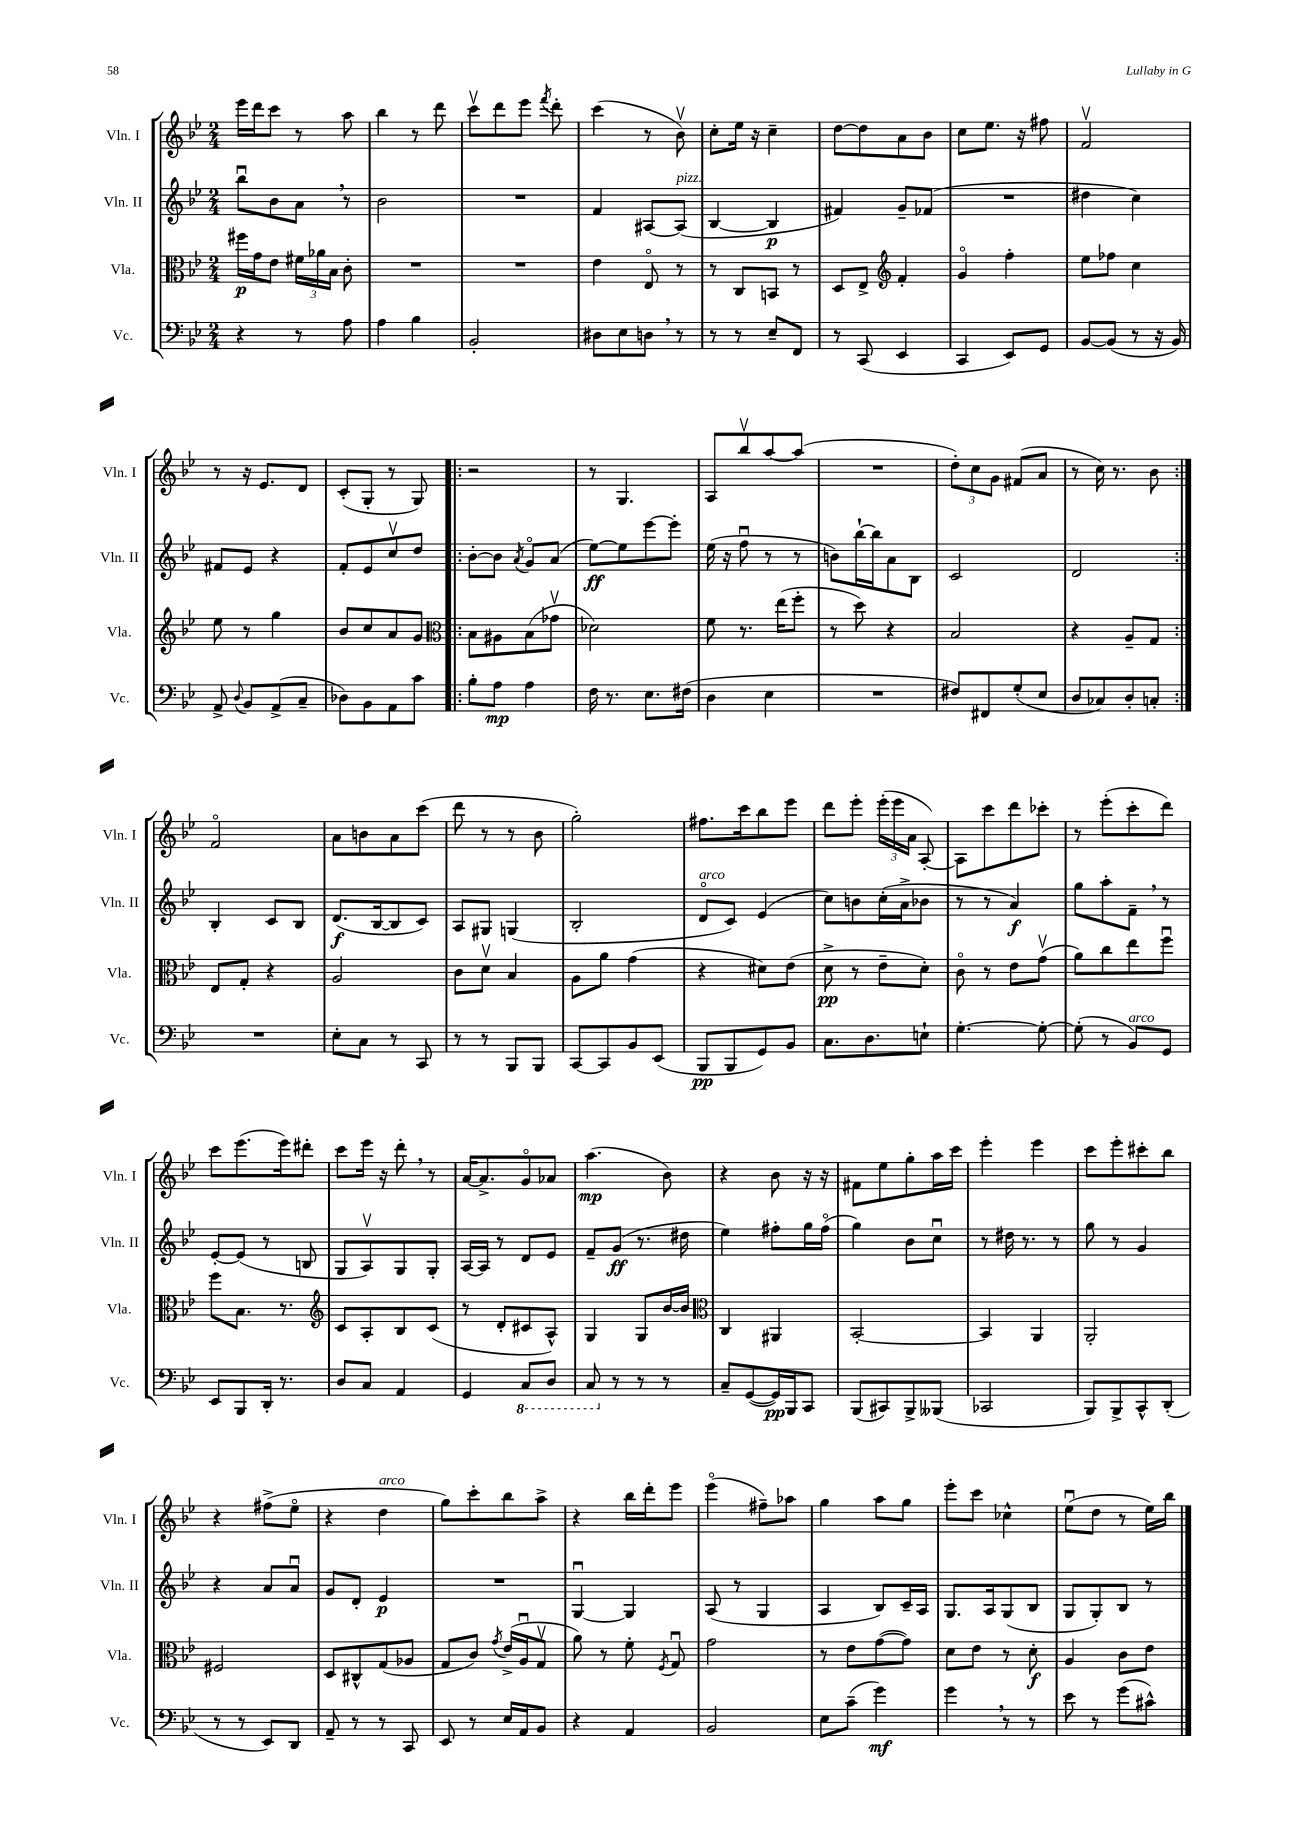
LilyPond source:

<<
\new StaffGroup <<
\new Staff = "s0" \with { instrumentName = "Vln. I" shortInstrumentName = "Vln. I" } {
    \clef treble \key bes \major \numericTimeSignature \time 2/4
    \autoBeamOff ees'''16[ d'''16 c'''8] r8 a''8 |
    bes''4 r8 d'''8 |
    c'''8[\upbow d'''8 ees'''8] \acciaccatura { f'''8 } d'''8-. |
    c'''4( r8 bes'8\upbow) |
    c''8[-. ees''16] r16 c''4-- |
    d''8[~ d''8 a'8 bes'8] |
    c''8[ ees''8.] r16 fis''8 |
    f'2\upbow |
    r8 r16 ees'8.[ d'8] |
    c'8[-.( g8]-. r8 g8) |
    \repeat volta 2 { r2 |
    r8 g4. |
    a8[ bes''8\upbow a''8~ a''8]( |
    R2 |
    \tuplet 3/2 { d''8[-.) c''8 g'8] } fis'8[( a'8] |
    r8 c''16) r8. bes'8 | }
    f'2\flageolet |
    a'8[ b'8 a'8 c'''8]( |
    d'''8 r8 r8 bes'8 |
    g''2-.) |
    fis''8.[ c'''16 bes''8 ees'''8] |
    d'''8[ ees'''8]-. \tuplet 3/2 { ees'''16[-.( ees'''16 a'16] } a8~-.) |
    a8[ c'''8 d'''8 ces'''8]-. |
    r8 ees'''8[-.( c'''8-. d'''8]) |
    c'''8[ ees'''8.( ees'''16) dis'''8]-. |
    c'''8[ ees'''16] r16 d'''8-. \breathe r8 |
    a'16[~ a'8.-> g'8\flageolet aes'8] |
    a''4.\mp( bes'8) |
    r4 bes'8 r16 r16 |
    fis'8[ ees''8 g''8-. a''16 c'''16] |
    ees'''4-. ees'''4 |
    c'''8[ ees'''8-. cis'''8-. bes''8] |
    r4 fis''8[->( ees''8]\flageolet |
    r4 d''4^\markup { \italic "arco" } |
    g''8[) c'''8-. bes''8 a''8]-> |
    r4 bes''16[ d'''16-. ees'''8] |
    ees'''4\flageolet( fis''8[--) aes''8] |
    g''4 a''8[ g''8] |
    ees'''8[-. c'''8] ces''4-^ |
    ees''8[\downbow( d''8] r8 ees''16[) bes''16] \bar "|." |
}
\new Staff = "s1" \with { instrumentName = "Vln. II" shortInstrumentName = "Vln. II" } {
    \clef treble \key bes \major \numericTimeSignature \time 2/4
    \autoBeamOff bes''8[\downbow bes'8 a'8] \breathe r8 |
    bes'2 |
    R2 |
    f'4 ais8[~ ais8]^\markup { \italic "pizz." }( |
    bes4~ bes4\p |
    fis'4) g'8[-- fes'8]( |
    R2 |
    dis''4 c''4) |
    fis'8[ ees'8] r4 |
    f'8[-. ees'8 c''8\upbow d''8] |
    \repeat volta 2 { bes'8[~-. bes'8] \acciaccatura { a'8 } g'8[\flageolet a'8]( |
    ees''8[~\ff) ees''8 ees'''8~ ees'''8]-. |
    ees''16( r16 f''8\downbow r8 r8 |
    b'8[) bes''16~-! bes''16 a'8 bes8] |
    c'2 |
    d'2 | }
    bes4-. c'8[ bes8] |
    d'8.[\f( bes16~ bes8 c'8]) |
    a8[ gis8] g4( |
    bes2-. |
    d'8[\flageolet^\markup { \italic "arco" } c'8]) ees'4( |
    c''8[) b'8 c''16-.( a'16-> bes'8] |
    r8 r8 a'4\f) |
    g''8[ a''8-. f'8]-- \breathe r8 |
    ees'8[~-. ees'8]( r8 b8 |
    g8[ a8\upbow) g8 g8]-. |
    a16[~ a16] r8 d'8[ ees'8] |
    f'8[-- g'8]\ff( r8. dis''16 |
    ees''4) fis''8[-. g''16 fis''16]\flageolet( |
    g''4) bes'8[ c''8]\downbow |
    r8 dis''16 r8. r8 |
    g''8 r8 g'4 |
    r4 a'8[ a'8]\downbow |
    g'8[ d'8]-. ees'4\p |
    R2 |
    g4~\downbow g4 |
    a8( r8 g4 |
    a4 bes8[) c'16-- a16] |
    g8.[ a16 g8( bes8] |
    g8[ g8-.) bes8] r8 \bar "|." |
}
\new Staff = "s2" \with { instrumentName = "Vla." shortInstrumentName = "Vla." } {
    \clef alto \key bes \major \numericTimeSignature \time 2/4
    \autoBeamOff fis''16[\p g'16 ees'8] \tuplet 3/2 { fis'16[ aes'16 bes16] } c'8-. |
    R2 |
    R2 |
    ees'4 ees8\flageolet r8 |
    r8 c8[ b,8] r8 |
    d8[ ees8]-> \clef treble f'4-. |
    g'4\flageolet f''4-. |
    ees''8[ fes''8] c''4 |
    ees''8 r8 g''4 |
    bes'8[ c''8 a'8 g'8] |
    \repeat volta 2 { \clef alto bes8[ ais8 bes8( ges'8]\upbow |
    des'2) |
    f'8 r8. ees''16[( f''8]-. |
    r8 d''8) r4 |
    bes2 |
    r4 a8[-- g8] | }
    ees8[ g8]-. r4 |
    a2 |
    c'8[ d'8]\upbow bes4 |
    a8[ a'8] g'4( |
    r4 dis'8[) ees'8]( |
    d'8->\pp r8 ees'8[-- d'8]-.) |
    c'8\flageolet r8 ees'8[ g'8]\upbow( |
    a'8[) c''8 ees''8 f''8]\downbow |
    f''8[ bes8.] r8. |
    \clef treble c'8[ a8-. bes8 c'8]( |
    r8 d'8[-. cis'8 a8]-^) |
    g4 g8[ bes'16~ bes'16] |
    \clef alto c4 ais,4 |
    bes,2~-. |
    bes,4 a,4 |
    a,2-. |
    fis2 |
    d8[ cis8-^ g8( aes8] |
    g8[ c'8]) \acciaccatura { g'8 } ees'16[->( a16\downbow g8]\upbow |
    a'8) r8 f'8-. \acciaccatura { f8 } g8\downbow |
    g'2 |
    r8 ees'8[ g'8~( g'8]) |
    d'8[ ees'8] r8 d'8-.\f |
    a4 c'8[ ees'8] \bar "|." |
}
\new Staff = "s3" \with { instrumentName = "Vc." shortInstrumentName = "Vc." } {
    \clef bass \key bes \major \numericTimeSignature \time 2/4
    \autoBeamOff r4 r8 a8 |
    a4 bes4 |
    bes,2-. |
    dis8[ ees8 d8] \breathe r8 |
    r8 r8 ees8[-- f,8] |
    r8 c,8( ees,4 |
    c,4 ees,8[) g,8] |
    bes,8[~ bes,8]( r8 r16 bes,16) |
    a,8-> \appoggiatura { d8 } bes,8[ a,8->( c8]-- |
    des8[) bes,8 a,8 c'8] |
    \repeat volta 2 { bes8[-. a8]\mp a4 |
    f16 r8. ees8.[ fis16]( |
    d4 ees4 |
    R2 |
    fis8[) fis,8 g8-.( ees8] |
    d8[ ces8) d8-. c8]-. | }
    R2 |
    ees8[-. c8] r8 c,8 |
    r8 r8 bes,,8[ bes,,8] |
    c,8[~ c,8 bes,8 ees,8]( |
    bes,,8[\pp bes,,8 g,8) bes,8] |
    c8.[ d8. e8]-! |
    g4.~-. g8~-. |
    g8-.( r8 bes,8[^\markup { \italic "arco" }) g,8] |
    ees,8[ bes,,8 d,16]-. r8. |
    d8[ c8] a,4 |
    g,4 \ottava #-1 c,8[ d,8] |
    c,8 \ottava #0 r8 r8 r8 |
    c8[-- g,8~( g,16\pp) bes,,16 c,8] |
    bes,,8[( cis,8) bes,,8-> beses,,8]( |
    ces,2 |
    bes,,8[) bes,,8-> c,8-^ d,8]-.( |
    r8 r8 ees,8[) d,8] |
    a,8-- r8 r8 c,8 |
    ees,8 r8 ees16[ a,16 bes,8] |
    r4 a,4 |
    bes,2 |
    ees8[ c'8]--( g'4\mf) |
    g'4 \breathe r8 r8 |
    ees'8 r8 g'8[( cis'8]-^) \bar "|." |
}
>>
>>
\layout { \context { \Score \remove "Bar_number_engraver" } }
